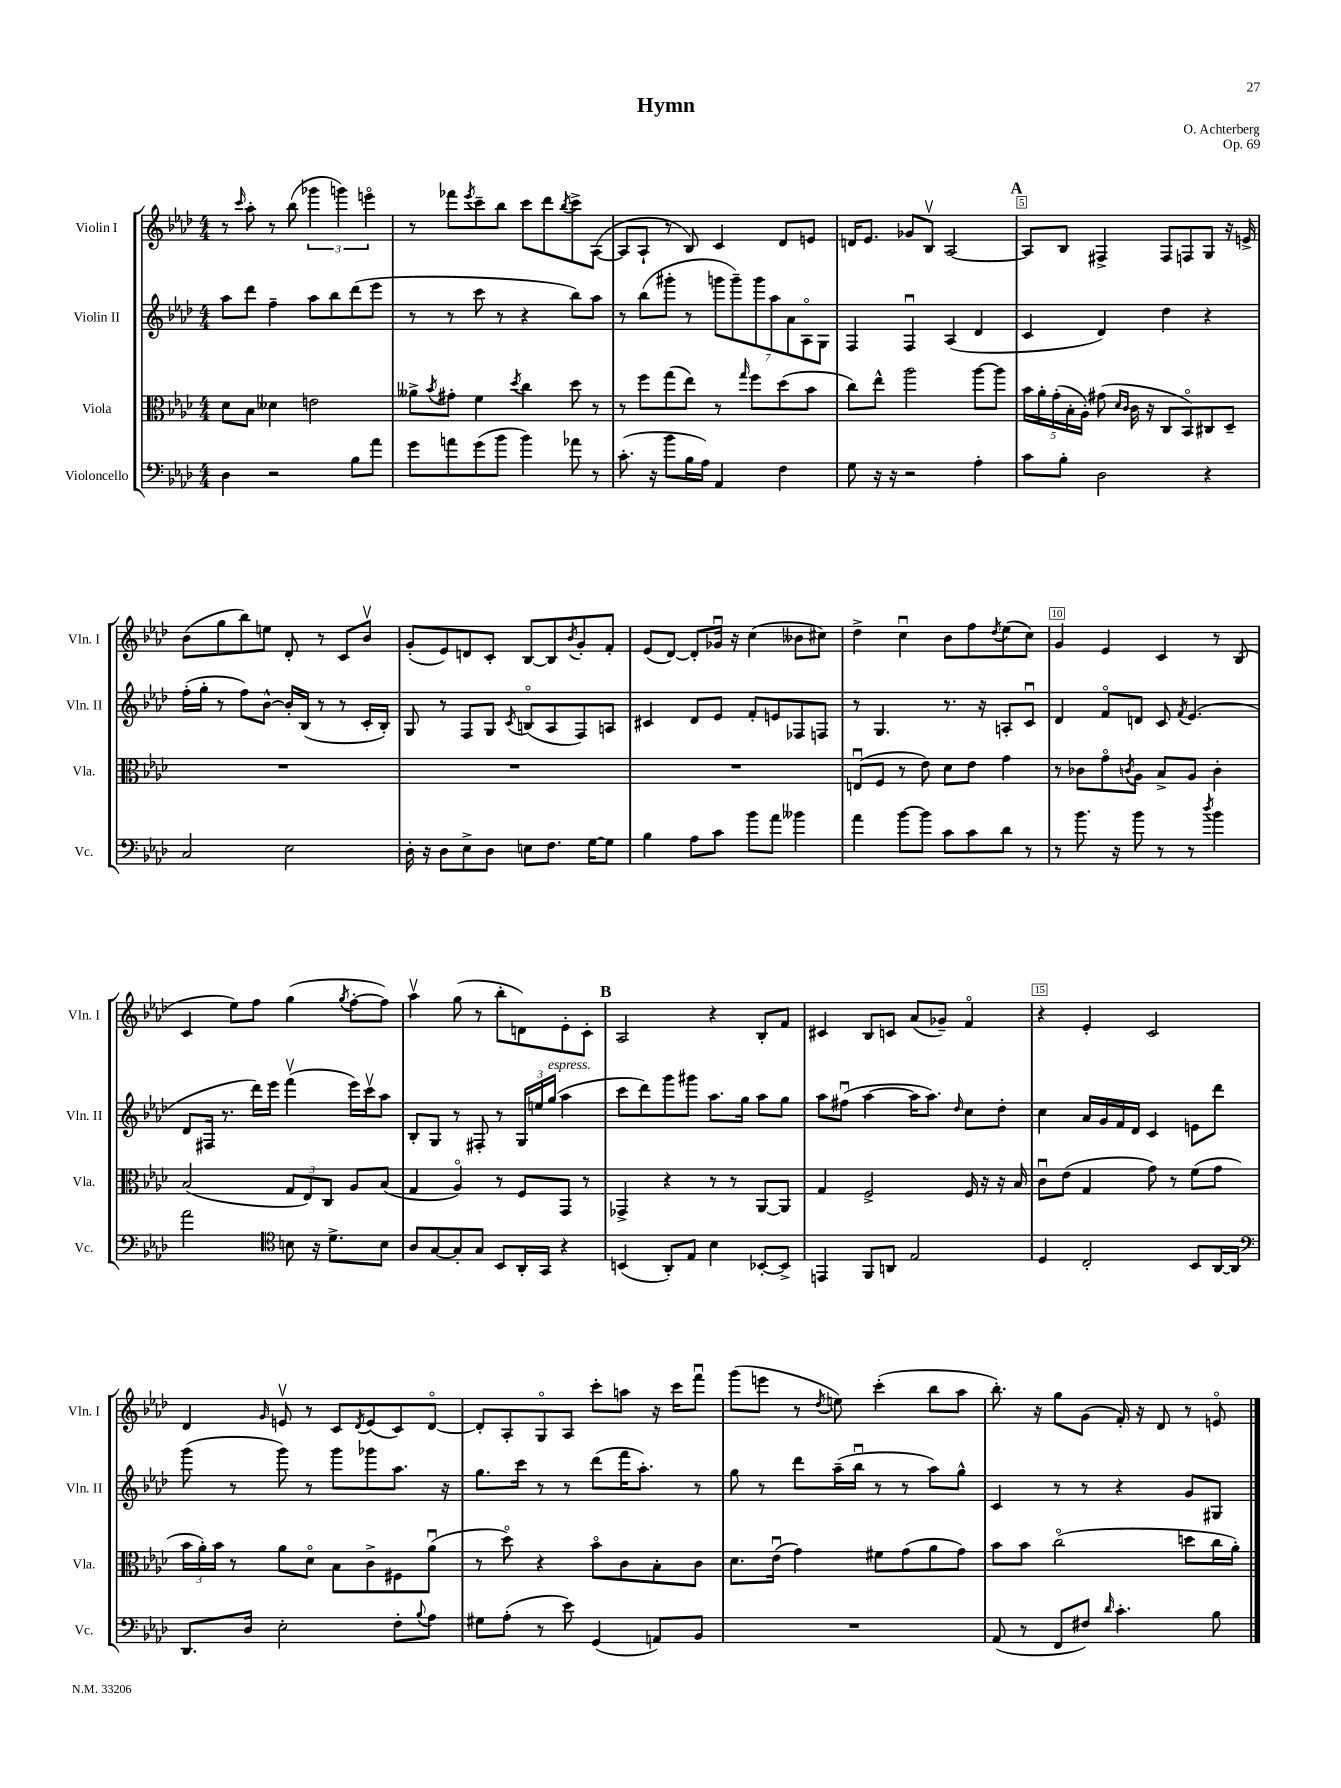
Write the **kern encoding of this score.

**kern	**kern	**kern	**kern
*staff4	*staff3	*staff2	*staff1
*clefF4	*clefC3	*clefG2	*clefG2
*k[b-e-a-d-]	*k[b-e-a-d-]	*k[b-e-a-d-]	*k[b-e-a-d-]
*M4/4	*M4/4	*M4/4	*M4/4
4D-	8d-	8aa-	8r
.	.	.	16qqccc
.	8B-	8ddd-	8aa-'
2r	4d--	4ff~	8r
.	.	.	(8bb-
.	2e	8aa-	6ggg-
.	.	8bb-	.
.	.	.	6ggg)
8B-	.	(8ddd-	.
.	.	.	6eeeo
8a-	.	8eee-	.
=	=	=	=
8g	8a--^	8r	8r
.	8qb-	.	.
8a	8g#'	8r	8fff-
.	.	.	8qeee-
(8g	4f	8ccc	8ccc~
8b-	.	8r	8bb-
.	8qdd-	.	.
4b-)	4cc	4r	8ccc
.	.	.	8ddd-
.	.	.	8qbb-
8a-	8dd-	8bb-)	8ccc^
8r	8r	8aa-	([8A-
=	=	=	=
(8.c'	8r	8r	8A-]
.	8ff	(8bb-	8A-`
16r	.	.	.
8b-	(8gg	8ggg#'	8r
16B-	8ee-)	8r	8B-)
16A-)	.	.	.
4AA-	8r	14ggg	4c
.	.	14ggg~)	.
.	16qqgg	.	.
.	8ff	.	.
.	.	14ggg	.
.	.	14aa-	.
4F	(8dd-	.	8d-
.	.	14a-	.
.	.	14A-o	.
.	8b-	.	8e
.	.	14G	.
=	=	=	=
8G	8cc)	4F	16d
.	.	.	8.e-
16r	8ee-^^	.	.
16r	.	.	.
2r	2aa-	4Fu	8g-
.	.	.	8B-v
.	.	(4A-	[2A-
4A-'	[8aa-	4d-	.
.	8aa-]	.	.
=	=	=	=
8c	20b-	4c	8A-]
.	20a-'	.	.
.	(20g'	.	.
8B-'	.	.	8B-
.	20B-'	.	.
.	20A-')	.	.
2D-	(8g#	4d-)	4F#^
.	16qqd-	.	.
.	16qqc	.	.
.	16c	.	.
.	16r	.	.
.	8C	4dd-	8F#
.	8BB-o)	.	8F
4r	8C#	4r	8G
.	8D-~	.	16r
.	.	.	16e^
=	=	=	=
2C	1r	(16ff'	(8b-
.	.	16gg'	.
.	.	8r	8gg
.	.	8ff)	8bb-)
.	.	[8b-^^	8ee
2E-	.	16b-']	8d-'
.	.	(16B-	.
.	.	8r	8r
.	.	8r	8c
.	.	16c'	8b-v
.	.	16B-')	.
=	=	=	=
16D-'	1r	8G	(8g'
16r	.	.	.
8D-	.	8r	8e-)
8E-^	.	8F	8d
8D-	.	8G	8c'
.	.	8qc	.
8E	.	(8Bo	[8B-
8.F	.	8A-	8B-]
.	.	.	8qb-
.	.	8F)	8g'
[16G	.	.	.
8G]	.	8A	8f'
=	=	=	=
4B-	1r	4c#	(8e-
.	.	.	[8d-)
8A-	.	8d-	8d-']
8c	.	8e-	16g-u
.	.	.	16r
8b-	.	8f'	(4cc
8a-	.	8e	.
4b--	.	8F-	8b--
.	.	8F	8cc#)
=	=	=	=
4a-	(8Eu	8r	4dd-^
.	8F	4.G	.
[8b-	8r	.	4ccu
8b-]	8e-)	.	.
8c	8d-	8.r	8b-
8c	8e-	.	8ff
.	.	16r	.
.	.	.	8qdd-
8d-	4g	8A'	(8ee-
8r	.	8cu	8cc)
=	=	=	=
8r	8r	4d-	4g
8.b-	8c-	.	.
.	8go	8fo	4e-
16r	.	.	.
.	8qc	.	.
8b-	8A-	8d	.
8r	8B-^	8c	4c
.	.	8qf	.
8r	8A-	(4.e-	.
8qdd-	.	.	.
4b-	4c'	.	8r
.	.	.	(8B-
=	=	=	=
2a-	(2B-	8d-	4c
.	.	16F#	.
.	.	8.r	.
.	.	.	8ee-)
.	.	16ddd-)	8ff
.	.	16eee-	.
*clefC4	*	*	*
8B	12G	(4fffv	(4gg
.	12E-)	.	.
16r	.	.	.
.	12C	.	.
8.d-^	.	.	.
.	.	.	8qgg
.	8A-	16eee-)	[8ff'
.	.	16cccv	.
8B	(8B-	8aa-	8ff])
=	=	=	=
8A-	4G	8B-'	4aa-v
[8G	.	8G	.
8G']	4A-o)	8r	(8gg
8G	.	8F#'	8r
8BB-	8r	8r	8bb-'
16AA-'	8F	24G	8d)
.	.	24ee	.
16GG	.	.	.
.	.	(24gg	.
4r	8GG	4aa-	8e-'
.	8r	.	8c'
=	=	=	=
(4BB	4GG-^	8ccc	2A-
.	.	8ddd-)	.
8AA-')	4r	8ggg	.
8E-	.	8ggg#	.
4B-	8r	8.aa-	4r
.	8r	.	.
.	.	16gg	.
[8BB-'	[8AA-	8aa-	8B-'
8BB-^]	8AA-]	8gg	8f
=	=	=	=
4EE	4G	8aa-	4c#
.	.	(8ff#u	.
8FF	2F^	[4aa-	8B-
8AA	.	.	8c
2E-	.	16aa-]	(8a-
.	.	8.aa-)	.
.	.	.	8g-~)
.	.	16qqdd-	.
.	16F	8cc	4fo
.	16r	.	.
.	16r	8dd-'	.
.	16B-	.	.
=	=	=	=
4D-	8cu	4cc	4r
.	(8e-	.	.
2C'	4G	16a-	4e-'
.	.	16g	.
.	.	16f	.
.	.	16d-	.
.	8g)	4c	2c
.	8r	.	.
8BB-	(8f	8e	.
[16AA-	8g	8ddd-	.
16AA-]	.	.	.
=	=	=	=
*clefF4	*	*	*
8.DD-	24b-	(8ggg	4d-
.	24a-')	.	.
.	24b-	.	.
.	8r	8r	.
16D-	.	.	.
.	.	.	16qqg
2E-'	8a-	8ggg)	8ev
.	8d-o	8r	8r
.	8B-	8ggg	8c
.	.	.	8qd-
.	8c^	8ggg-	(8e
8F'	8F#	8.aa-	8c)
8qqB-	.	.	.
8A-	(8a-u	.	[8d-o
.	.	16r	.
=	=	=	=
8G#	8r	8.gg	8d-']
(8A-'	8dd-o)	.	8A-'
.	.	16ccc	.
8r	4r	8r	8Go
8e-)	.	8r	8A-
(4GG	8b-o	(8ddd-	8ccc'
.	8c	16fff	8aa
.	.	8.aa-')	.
8AA)	8B-'	.	16r
.	.	.	16ccc
8BB-	8c	8r	8fffu
=	=	=	=
1r	8.d-	8gg	(8ggg
.	.	8r	8eee
.	(16e-u	.	.
.	4g)	8ddd-	8r
.	.	.	8qdd-
.	.	(16aa-~	8ee)
.	.	16bb-u	.
.	8f#	8r	(4ccc'
.	(8g	8r	.
.	8a-	8aa-)	8bb-
.	8g)	8gg^^	8aa-
=	=	=	=
(8AA-	8b-	4c	8.bb-')
8r	8b-	.	.
.	.	.	16r
8FF	(2cco	8r	8gg
8F#)	.	8r	(8g
16qqd-	.	.	.
4.c'	.	4r	16f')
.	.	.	16r
.	.	.	8d-
.	8dd	8g	8r
8B-	16cc	8G#	8eo
.	16a-')	.	.
==	==	==	==
*-	*-	*-	*-
